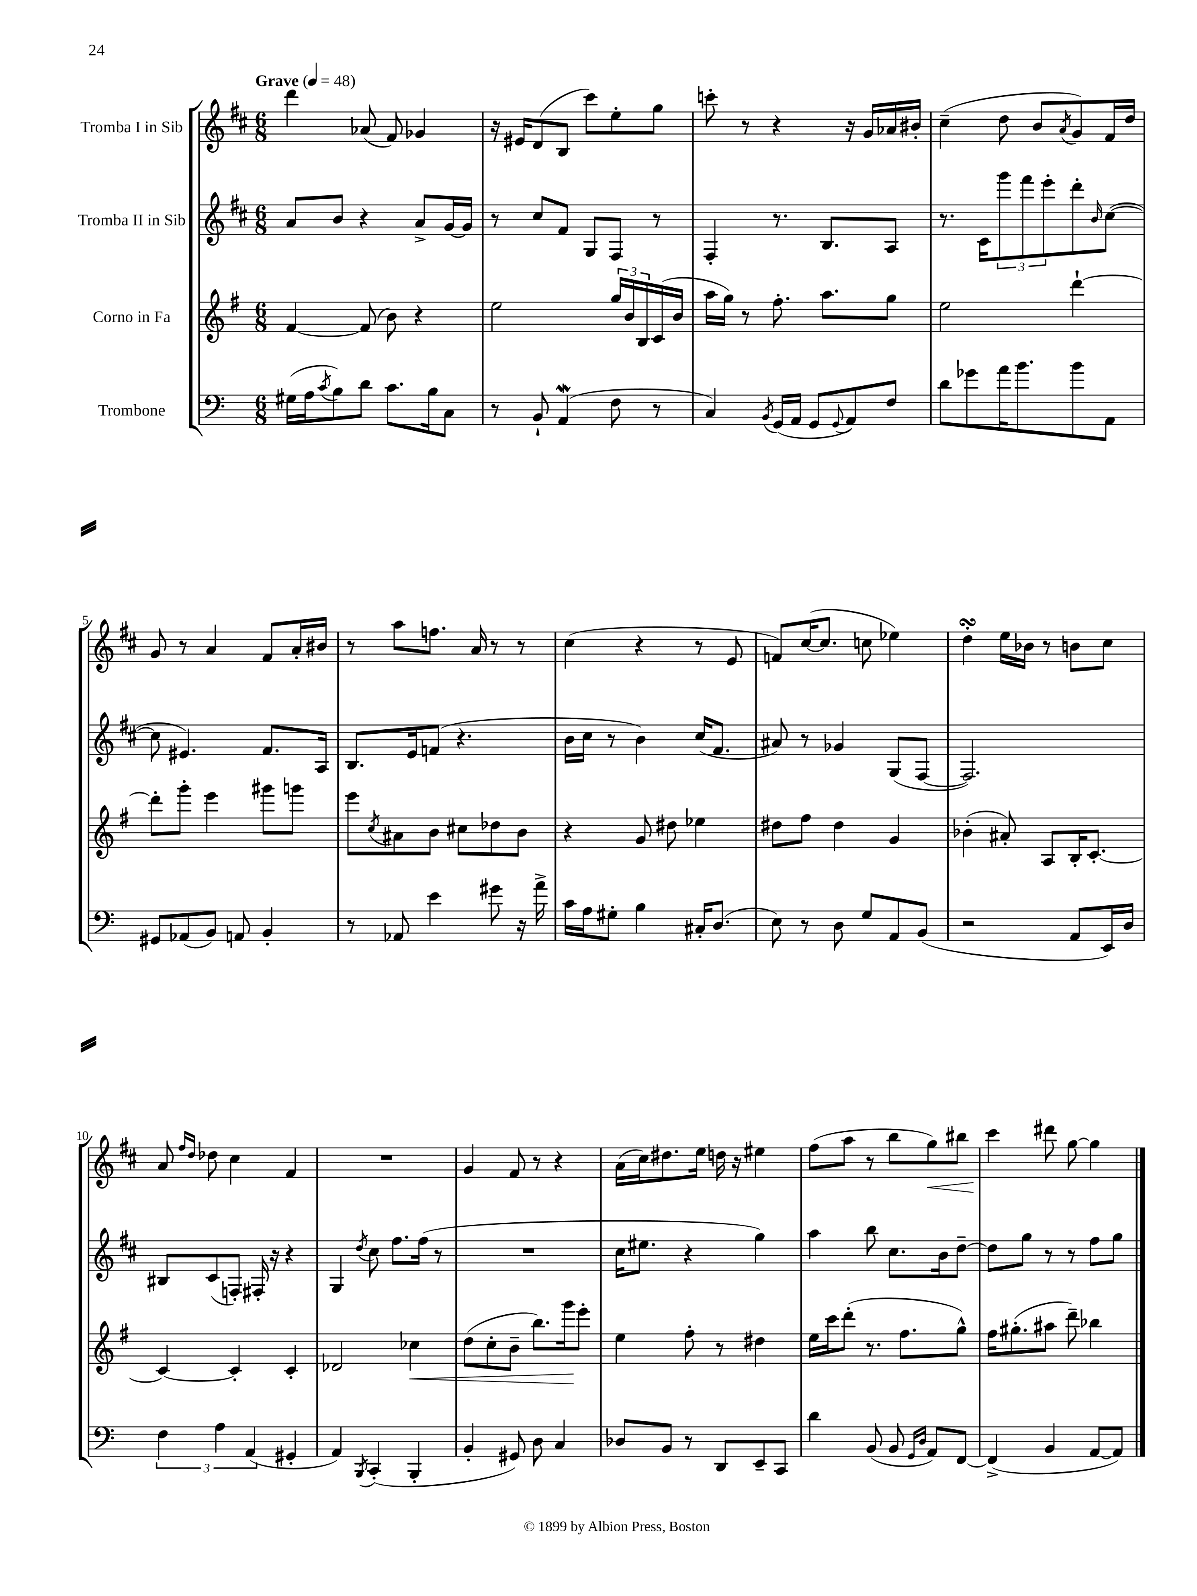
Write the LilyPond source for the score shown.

<<
\new StaffGroup <<
\new Staff = "s0" \with { instrumentName = "Tromba I in Sib" } {
    \clef treble \key d \major \numericTimeSignature \time 6/8 \tempo "Grave" 4 = 48
    d'''4 aes'8( fis'8) ges'4 |
    r16 eis'16 d'8( b8 cis'''8) e''8-. g''8 |
    c'''8-. r8 r4 r16 g'16 aes'16 bis'16-. |
    cis''4--( d''8 b'8 \acciaccatura { a'8 } g'8) fis'16 d''16 |
    g'8 r8 a'4 fis'8 a'16-. bis'16 |
    r8 a''8 f''8. a'16 r8 r8 |
    cis''4( r4 r8 e'8 |
    f'8) cis''16~( cis''8. c''8 ees''4) |
    d''4-.\turn e''16 bes'16 r8 b'8 cis''8 |
    a'8 \grace { fis''16 d''16 } des''8 cis''4 fis'4 |
    R2. |
    g'4 fis'8 r8 r4 |
    a'16( cis''16) dis''8. e''16 d''16 r16 eis''4 |
    fis''8( a''8 r8 b''8 g''8\<) bis''8 |
    cis'''4\! dis'''8 g''8~ g''4 \bar "|." |
}
\new Staff = "s1" \with { instrumentName = "Tromba II in Sib" } {
    \clef treble \key d \major \numericTimeSignature \time 6/8
    a'8 b'8 r4 a'8-> g'16~ g'16 |
    r8 cis''8 fis'8 g8 fis8 r8 |
    fis4-. r8. b8. a8 |
    r8. cis'16 \tuplet 3/2 { g'''8 fis'''8 e'''8-. } d'''8-. \grace { b'16 } cis''8~( |
    cis''8 eis'4.) fis'8. a16 |
    b8. e'16 f'8( r4. |
    b'16 cis''16 r8 b'4) cis''16( fis'8. |
    ais'8) r8 ges'4 g8( fis8~ |
    fis2.) |
    bis8 cis'8( f8-.) fis16-. r16 r4 |
    g4 \acciaccatura { d''8 } cis''8 fis''8. fis''16( r8 |
    R2. |
    cis''16 eis''8. r4 g''4) |
    a''4 b''8 cis''8. b'16 d''8~-- |
    d''8 g''8 r8 r8 fis''8 g''8 \bar "|." |
}
\new Staff = "s2" \with { instrumentName = "Corno in Fa" } {
    \clef treble \key g \major \numericTimeSignature \time 6/8
    fis'4~ fis'8( b'8) r4 |
    e''2 \tuplet 3/2 { g''16 b'16 b16 } c'16( b'16 |
    a''16 g''16) r8 fis''8.-. a''8. g''8 |
    e''2 d'''4~-! |
    d'''8-. g'''8-. e'''4 gis'''8 g'''8 |
    e'''8 \acciaccatura { c''8 } ais'8 b'8 cis''8 des''8 b'8 |
    r4 g'8 dis''8 ees''4 |
    dis''8 fis''8 dis''4 g'4 |
    bes'4-.( ais'8-.) a8 b16-. c'8.~-. |
    c'4~ c'4-. c'4-. |
    des'2 ces''4\< |
    d''8( c''8-. b'8-- b''8.) g'''16\! e'''8-. |
    e''4 fis''8-. r8 dis''4 |
    e''16 c'''16 d'''8-.( r8. fis''8. g''8-^) |
    fis''16 gis''8.-.( ais''8 d'''8--) bes''4 \bar "|." |
}
\new Staff = "s3" \with { instrumentName = "Trombone" } {
    \clef bass \key c \major \numericTimeSignature \time 6/8
    gis16( a16 \acciaccatura { c'8 } b8) d'8 c'8. b16 c8 |
    r8 b,8-! a,4\mordent( f8 r8 |
    c4) \acciaccatura { b,8 } g,16( a,16 g,8 \appoggiatura { g,8 } a,8) f8 |
    d'8 ges'8 a'16 b'8. b'8 a,8 |
    gis,8 aes,8( b,8) a,8 b,4-. |
    r8 aes,8 e'4 gis'8 r16 a'16-> |
    c'16 a16 gis8-. b4 cis16-. d8.( |
    e8) r8 d8 g8 a,8 b,8( |
    r2 a,8 e,16) d16 |
    \tuplet 3/2 { f4 a4 a,4( } gis,4-. |
    a,4) \acciaccatura { b,,8 } c,4-.( b,,4-. |
    b,4-. gis,8) d8 c4 |
    des8 b,8 r8 d,8 e,8-- c,8 |
    d'4 b,8( b,8 \grace { g,16 d16 } a,8) f,8~ |
    f,4->( b,4 a,8~ a,8) \bar "|." |
}
>>
>>
